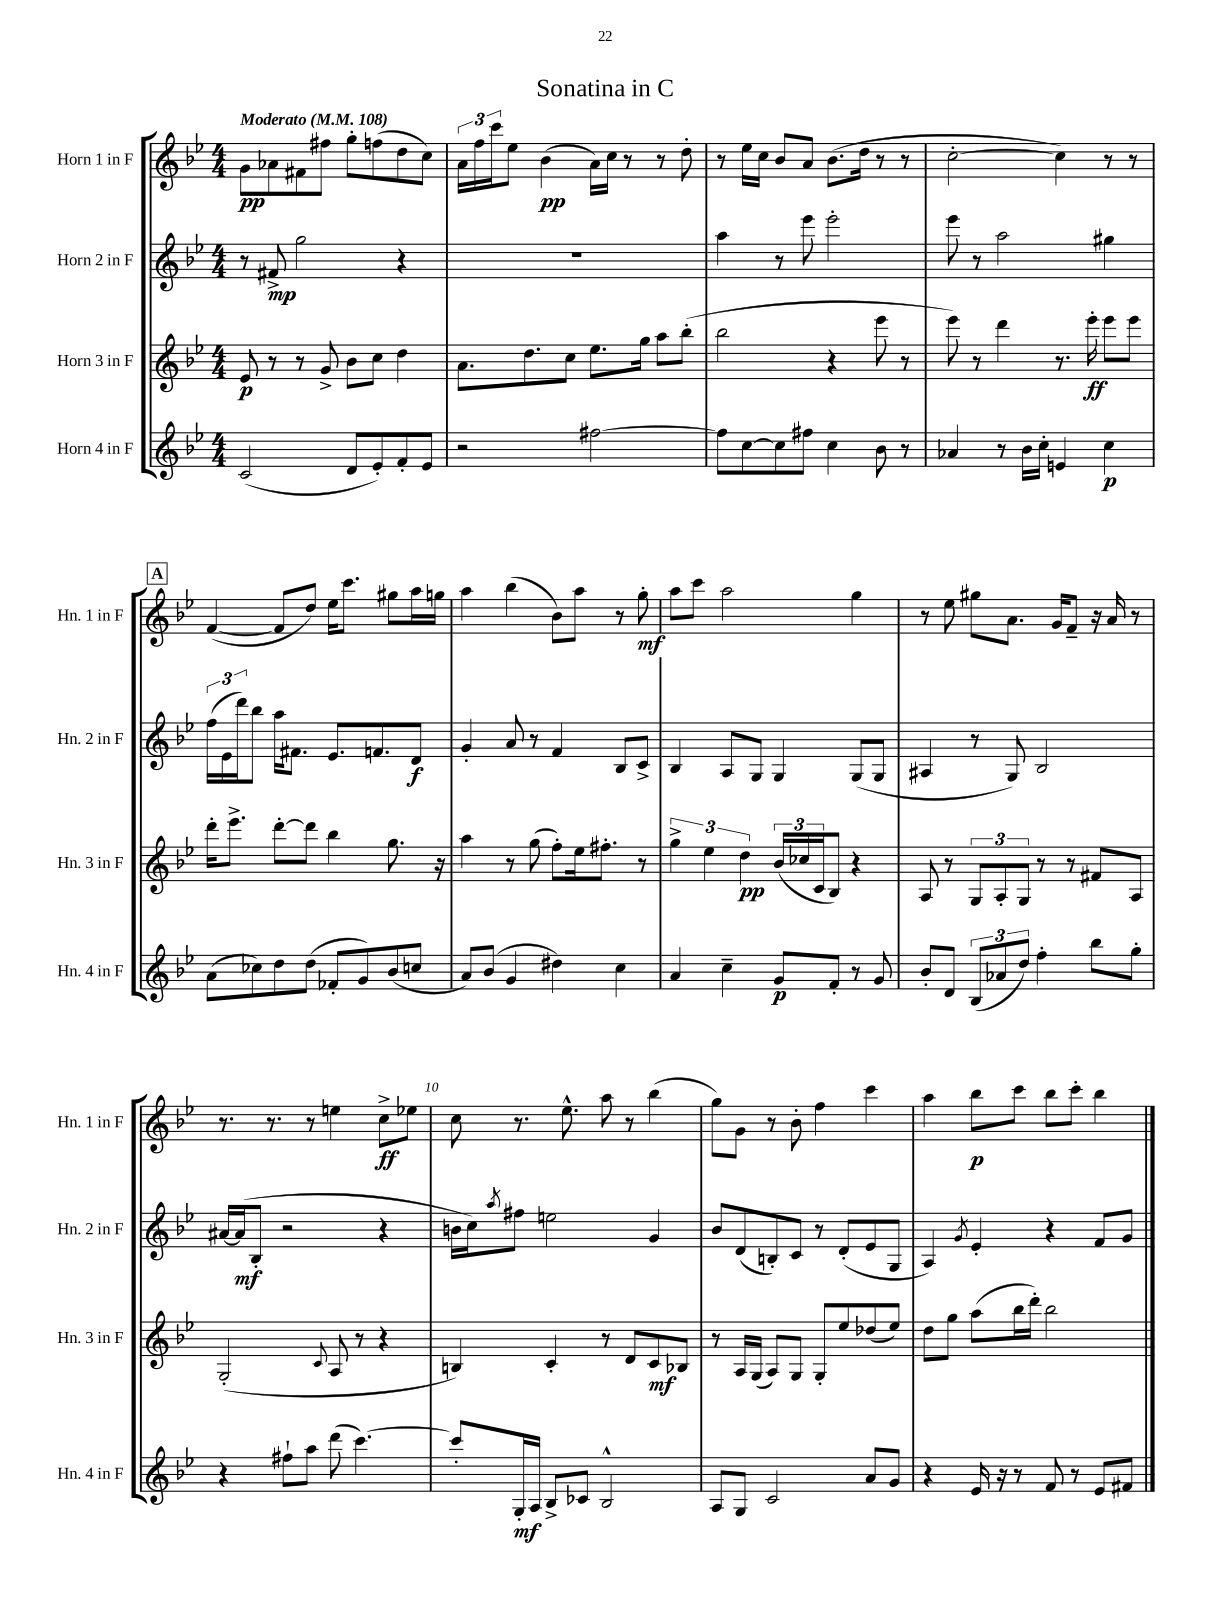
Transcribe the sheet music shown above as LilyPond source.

\header { title = "Sonatina in C" }
<<
\new StaffGroup <<
\new Staff = "s0" \with { instrumentName = "Horn 1 in F" shortInstrumentName = "Hn. 1 in F" } {
    \clef treble \key bes \major \numericTimeSignature \time 4/4 \tempo "Moderato" 4 = 108
    g'8\pp aes'8 fis'8 fis''8 g''8-. f''8( d''8 c''8) |
    \tuplet 3/2 { a'16 f''16 c'''16 } ees''8 bes'4\pp( a'16) c''16 r8 r8 d''8-. |
    r8 ees''16 c''16 bes'8 a'8 bes'8.( d''16 r8 r8 |
    c''2~-. c''4) r8 r8 |
    \mark \markup { \box "A" } f'4~( f'8 d''8) ees''16 c'''8. gis''8 a''16 g''16 |
    a''4 bes''4( bes'8) a''8 r8 g''8-.\mf |
    a''8 c'''8 a''2 g''4 |
    r8 ees''8 gis''8 a'8. g'16 f'8-- r16 a'16 r8 |
    r8. r8. r8 e''4 c''8->\ff ees''8 |
    c''8 r8. ees''8.-^ a''8 r8 bes''4( |
    g''8) g'8 r8 bes'8-. f''4 c'''4 |
    a''4 bes''8\p c'''8 bes''8 c'''8-. bes''4 \bar "|." |
}
\new Staff = "s1" \with { instrumentName = "Horn 2 in F" shortInstrumentName = "Hn. 2 in F" } {
    \clef treble \key bes \major \numericTimeSignature \time 4/4
    r8 fis'8->\mp g''2 r4 |
    R1 |
    a''4 r8 ees'''8 ees'''2-. |
    ees'''8 r8 a''2 gis''4 |
    \mark \markup { \box "A" } \tuplet 3/2 { f''16( ees'16 d'''16) } bes''8 a''16 fis'8. ees'8. f'8. d'8\f |
    g'4-. a'8 r8 f'4 bes8 c'8-> |
    bes4 a8 g8 g4 g8( g8 |
    ais4 r8 g8) bes2 |
    ais'16~ ais'16\mf( bes8-. r2 r4 |
    b'16 c''16) \acciaccatura { a''8 } fis''8 e''2 g'4 |
    bes'8 d'8( b8-.) c'8 r8 d'8-.( ees'8 g8 |
    a4) \acciaccatura { g'8 } ees'4-. r4 f'8 g'8 \bar "|." |
}
\new Staff = "s2" \with { instrumentName = "Horn 3 in F" shortInstrumentName = "Hn. 3 in F" } {
    \clef treble \key bes \major \numericTimeSignature \time 4/4
    ees'8\p r8 r8 g'8-> bes'8 c''8 d''4 |
    a'8. d''8. c''8 ees''8. g''16 a''8 bes''8-.( |
    bes''2 r4 ees'''8 r8 |
    ees'''8) r8 d'''4 r8. ees'''16-.\ff ees'''8 ees'''8 |
    \mark \markup { \box "A" } d'''16-. ees'''8.-> d'''8~-. d'''8 bes''4 g''8. r16 |
    a''4 r8 g''8( f''8-.) ees''16 fis''8.-. r8 |
    \tuplet 3/2 { g''4-> ees''4 d''4\pp } \tuplet 3/2 { bes'16( ces''16 c'16 } bes8) r4 |
    a8 r8 \tuplet 3/2 { g8 a8-. g8 } r8 r8 fis'8 a8 |
    g2-.( \appoggiatura { c'8 } a8 r8 r4 |
    b4) c'4-. r8 d'8 c'8\mf bes8 |
    r8 a16 g16( a8) g8 g8-. ees''8 des''8( ees''8) |
    d''8 g''8 a''8( bes''16 d'''16-.) bes''2 \bar "|." |
}
\new Staff = "s3" \with { instrumentName = "Horn 4 in F" shortInstrumentName = "Hn. 4 in F" } {
    \clef treble \key bes \major \numericTimeSignature \time 4/4
    c'2( d'8 ees'8-.) f'8-. ees'8 |
    r2 fis''2~ |
    fis''8 c''8~ c''8 fis''8 c''4 bes'8 r8 |
    aes'4 r8 bes'16 c''16-. e'4 c''4\p |
    \mark \markup { \box "A" } a'8( ces''8) d''8 d''8( fes'8-. g'8) bes'8( c''8 |
    a'8) bes'8( g'4 dis''4) c''4 |
    a'4 c''4-- g'8\p f'8-. r8 g'8 |
    bes'8-. d'8 \tuplet 3/2 { bes8( aes'8 d''8) } f''4-. bes''8 g''8-. |
    r4 fis''8-! a''8 d'''8( c'''4.~) |
    c'''8-. g16-.\mf a16 bes8-> ces'8 bes2-^ |
    a8 g8 c'2 a'8 g'8 |
    r4 ees'16 r16 r8 f'8 r8 ees'8 fis'8 \bar "|." |
}
>>
>>
\layout { \context { \Score \override BarNumber.break-visibility = ##(#f #t #t) barNumberVisibility = #(every-nth-bar-number-visible 5) } }
